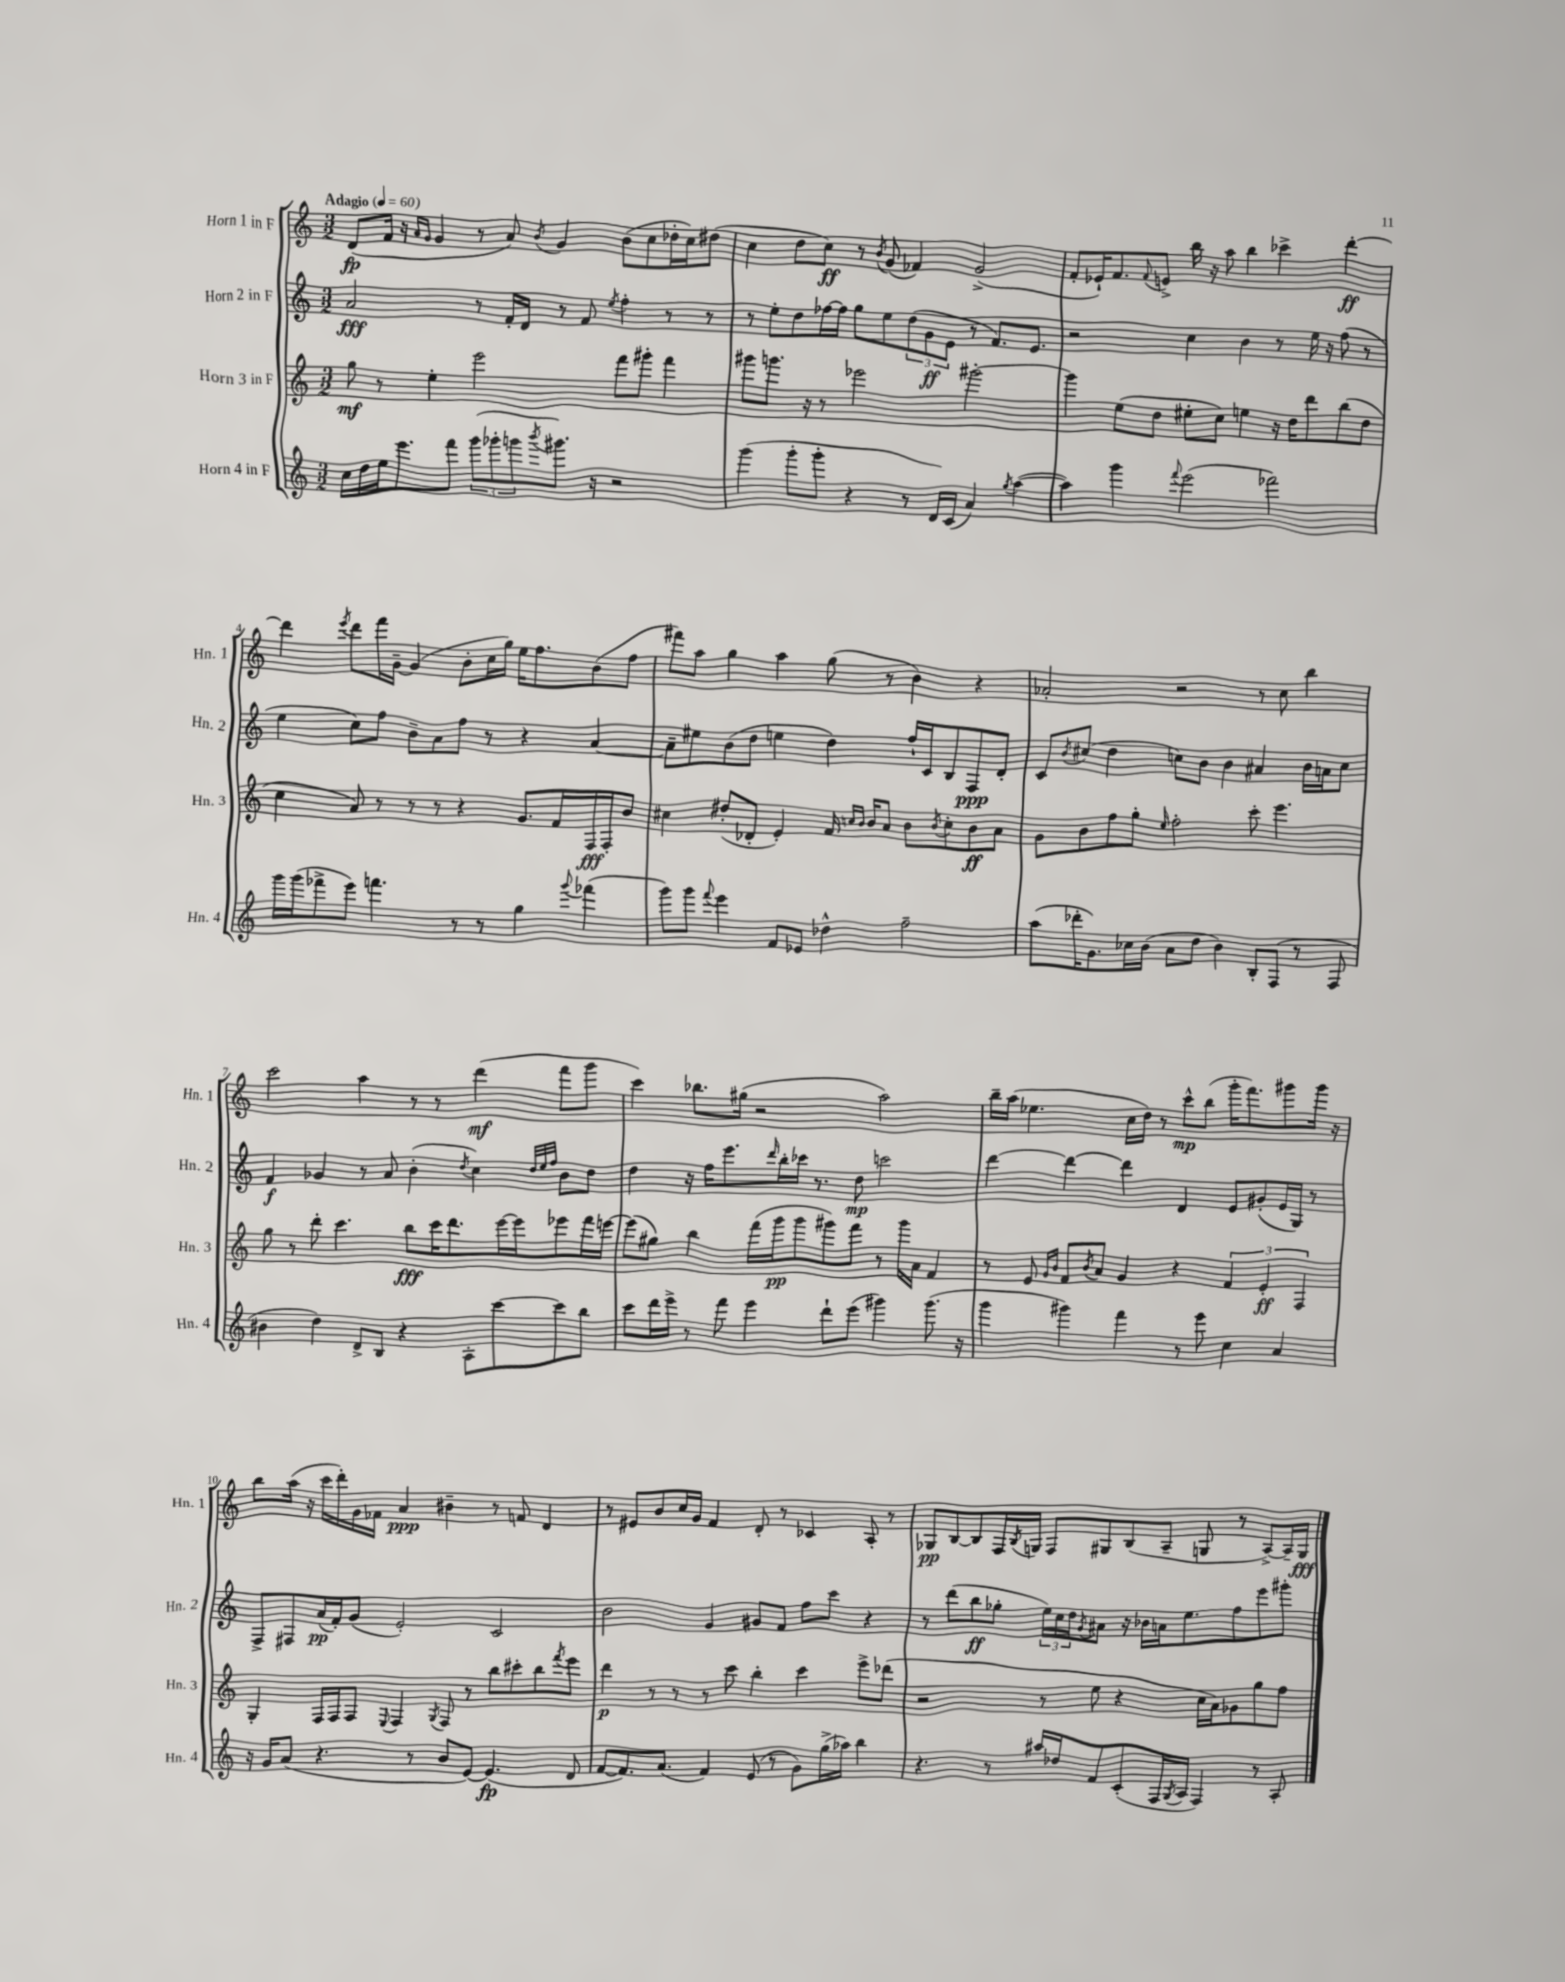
<<
\new StaffGroup <<
\new Staff = "s0" \with { instrumentName = "Horn 1 in F" shortInstrumentName = "Hn. 1" } {
    \clef treble \key c \major \numericTimeSignature \time 3/2 \tempo "Adagio" 4 = 60
    d'8\fp( f'16 r16 \grace { a'16 g'16 } g'4 r8 a'8) \acciaccatura { b'8 } g'4 b'8( c''8 des''16-. c''16) dis''8( |
    c''4 d''8 c''8\ff) r8 \acciaccatura { b'8 } g'8( fes'4) g'2->( |
    f'8-. ees'16-!) f'8. \appoggiatura { f'8 } e'8-> b''16 r16 a''8 b''4 ces'''4-> d'''4~-.\ff |
    d'''4 \acciaccatura { e'''8 } d'''8 f'''16 g'16~-- g'4( b'8-. c''16 g''16) e''16 f''8. b'8( f''8 |
    fis'''8) a''8 g''4 a''4 g''8( r8 b'4) r4 |
    aes'2-. r2 r8 c''8 b''4 |
    c'''2 a''4 r8 r8 d'''4\mf( f'''8 g'''8 |
    c'''4) bes''8. gis''16( r2 a''2) |
    b''16-- a''16( ees''4. c''16 d''16) r8 c'''8-^\mp b''8( g'''16-. f'''8.) gis'''8 gis'''16 r16 |
    b''8 a''16( r16 c'''16 d'''16-.) g'16 fes'16 a'4\ppp bis'4-- r8 f'8 d'4 |
    r8 eis'8 b'8 c''16 g'16 f'4 d'8-. r8 ces'4 a8-. r8 |
    ges8\pp b8~ b8 f16 \acciaccatura { b8 } g16 f8 gis8 b8( a8-- g8 r8 a8~->) a16-- g16\fff \bar "|." |
}
\new Staff = "s1" \with { instrumentName = "Horn 2 in F" shortInstrumentName = "Hn. 2" } {
    \clef treble \key c \major \numericTimeSignature \time 3/2
    a'2\fff r8 f'16-. d'16 r8 f'8 \acciaccatura { e''8 } f''4-. r8 r8 |
    r8 e''8-. d''8 fes''16~ fes''16 g''8 e''8 \tuplet 3/2 { d''8( g'8\ff e'8 } r8 f'8.) e'8. |
    r2 c''4 b'4 r8 e''16 r16 f''8( r8 |
    e''4 c''8) f''8 b'8-- a'8 f''8 r8 r4 a'4~ |
    a'8-- eis''8 b'8( d''8 e''4 d''4) f''16-! c'16 b8 f8\ppp d'8-. |
    c'8 \acciaccatura { b'8 } cis''8( d''4 c''8) b'8 b'4 ais'4 b'16 a'16 c''8 |
    f'4\f ges'4 r8 a'8 b'4-.( \acciaccatura { d''8 } c''4) \grace { d''32 e''32 f''32 } b'8 d''8 |
    d''4 r16 f''16 e'''8. \grace { d'''16 } b''16-. ces'''16 r8. d''8\mp c'''2 |
    d'''4~ d'''4~ d'''4 d'4 e'8 gis'8-.( e'16 g16) r8 |
    f8-> fis8 a'16\pp( f'16-.) g'8( e'2-.) c'2 |
    b'2 g'4 gis'8 f'8 f''8 c'''8 r4 |
    r8 d'''8( b''8\ff ges''8-. \tuplet 3/2 { e''16) c''16 d''16 } \acciaccatura { g'8 } ais'8 r16 bes'16 a'16 e''8. f''8 e'''8 gis'''8-. \bar "|." |
}
\new Staff = "s2" \with { instrumentName = "Horn 3 in F" shortInstrumentName = "Hn. 3" } {
    \clef treble \key c \major \numericTimeSignature \time 3/2
    g''8\mf r8 e''4-. e'''2 f'''8 gis'''8-. f'''4 |
    gis'''8 g'''8. r16 r8 ees'''2 gis'''2~-. |
    gis'''4 e''8( d''8 eis''8-. c''8) e''4 r16 d''16 d'''8 b''8( d''8 |
    c''4 a'8) r8 r8 r8 r4 g'8. f'16 f16\fff f16-. b'8 |
    cis''4 dis''8-.( des'8-. e'4-.) f'16 \grace { c''16 b'16 } b'16 a'8 b'8 \acciaccatura { b'8 } c''8-. b'8\ff a'8 |
    g'8 b'8 f''8 g''8-. \grace { e''16 } f''2-. c'''8-. e'''4. |
    g''8 r8 d'''8-. c'''4. b''8\fff c'''16 d'''8. e'''16~ e'''16 ees'''8 f'''16 e'''16~ |
    e'''8( gis''8) b''4 f'''16( g'''16\pp g'''8 gis'''8) f'''8 r8 gis'''16 a'16 f'4 |
    r8 e'8 \grace { g'16 b'16 } f'8 \acciaccatura { b'8 } a'8 g'4 r4 \tuplet 3/2 { f'4 e'4-.\ff f4 } |
    g4-. f16 f16 f8 \appoggiatura { e8 } f4 \acciaccatura { g8 } f8 r8 b''8 cis'''8-. b''8 \acciaccatura { f'''8 } e'''8 |
    d'''4\p r8 r8 r8 c'''8 b''4-. c'''4 e'''8-> des'''8( |
    r2 r8 e''8 r4 c''16 a'16) ges'8 g''8 f''8 \bar "|." |
}
\new Staff = "s3" \with { instrumentName = "Horn 4 in F" shortInstrumentName = "Hn. 4" } {
    \clef treble \key c \major \numericTimeSignature \time 3/2
    c''16 d''16 e''16 e'''8. f'''8 \tuplet 3/2 { g'''8( ges'''8-. g'''8 } \acciaccatura { b'''8 } gis'''8.) r16 r2 |
    g'''4( g'''8-. g'''8-. r4 r8 d'16) c'16( a'4) \acciaccatura { g''8 } a''4~( |
    a''4) g'''4 \appoggiatura { f'''8 } e'''2( fes'''2) |
    g'''16 g'''16( fes'''8-> e'''8) f'''4. r8 r8 g''4 \appoggiatura { g'''8 } fes'''4( |
    g'''8) g'''8 \appoggiatura { f'''8 } e'''4 f'8 ees'8 des''4-^ f''2-- |
    a''8( des'''16-. g'8.) ces''16 b'16( a'8 d''8 b'4) b8-. f8( r8 f8 |
    bis'4 d''4) d'8-> b8 r4 a8-. c'''8~ c'''8 b''8 |
    c'''8 d'''16 e'''16-> r8 f'''8 e'''4 d'''8-! e'''8( gis'''4) gis'''8.( r16 |
    g'''4 gis'''4) f'''4 r8 e'''8 c''4 a'4 |
    r16 g'16 a'8( r4. r8 b'8 e'8~) e'4.\fp( d'8 |
    f'8~ f'8.) a'8.( f'4) e'8( r8 g'8) g''16->( aes''16) b''4 |
    r4. r8 ais''16 des''16 f'8 c'8-.( f16 \acciaccatura { g8 } a16 f4) r8 a8-. \bar "|." |
}
>>
>>
